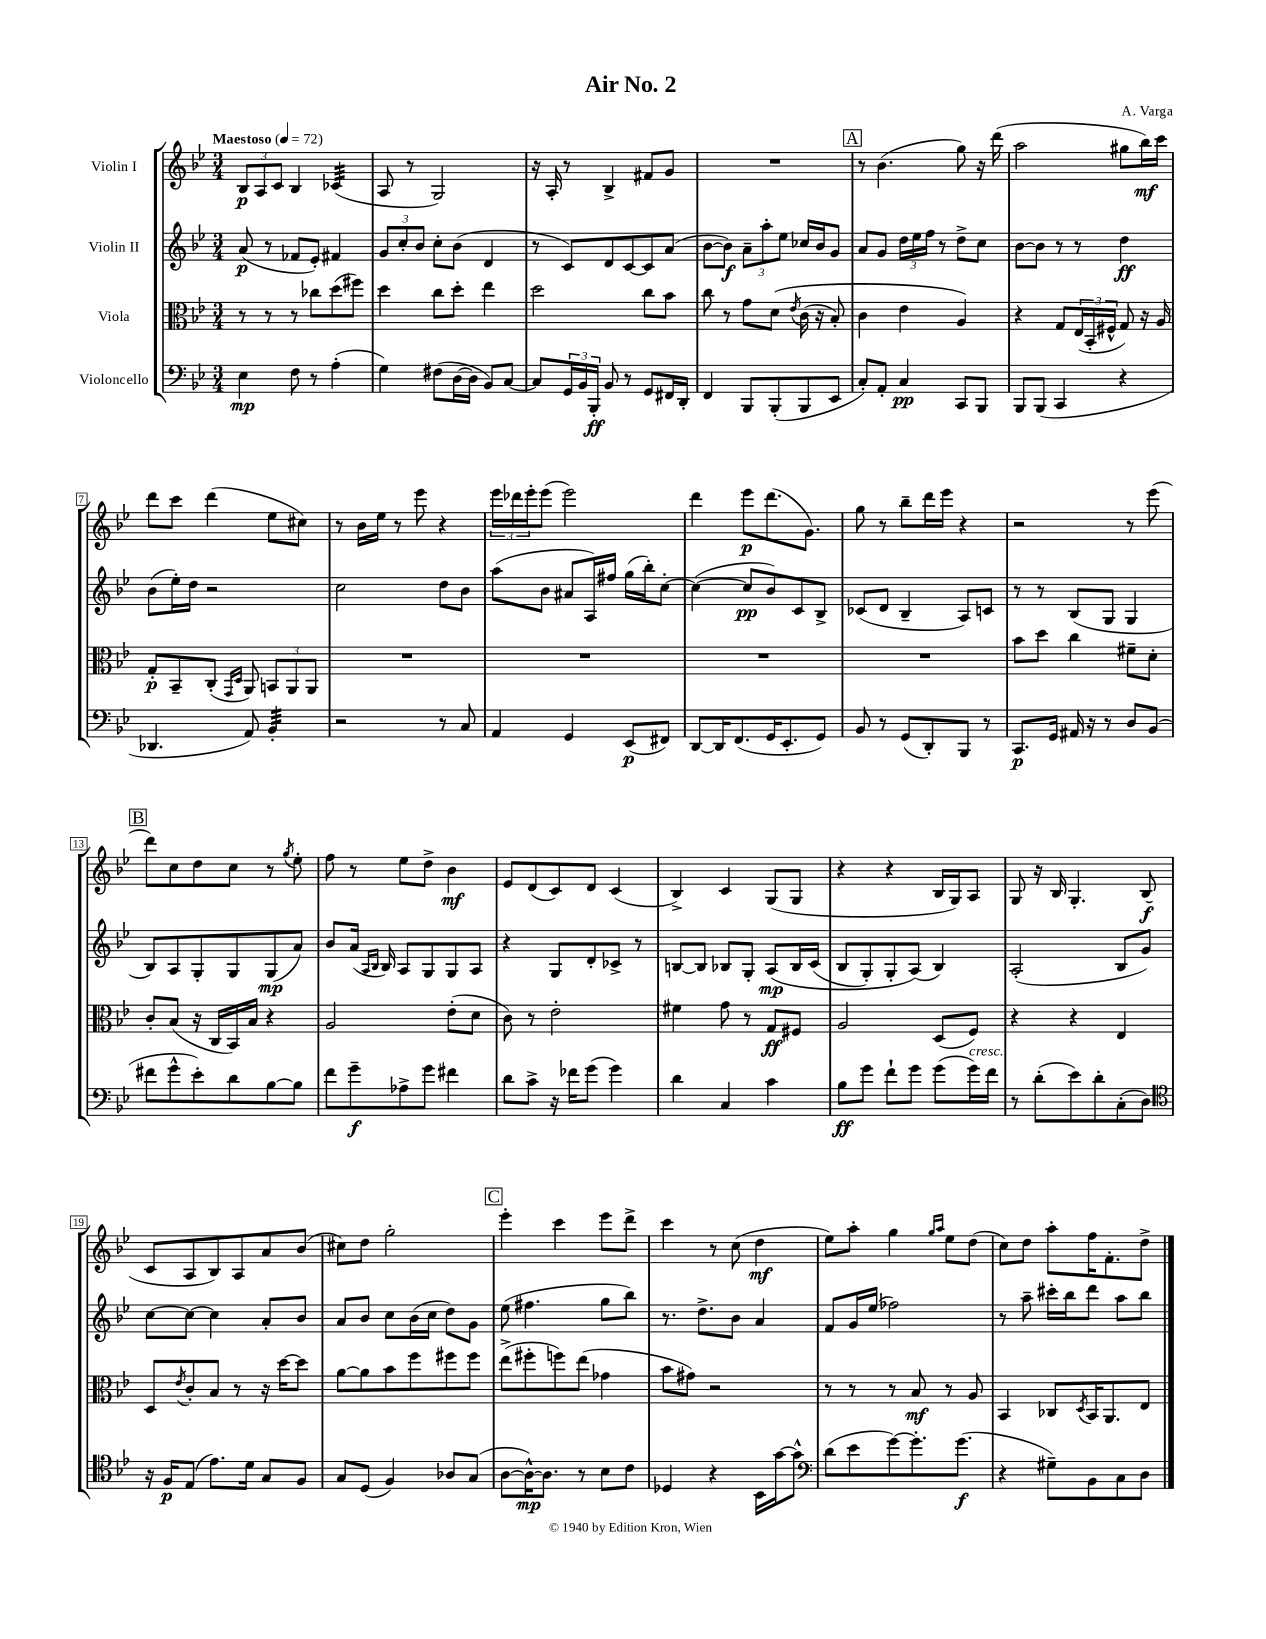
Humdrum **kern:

**kern	**kern	**kern	**kern
*staff4	*staff3	*staff2	*staff1
*clefF4	*clefC3	*clefG2	*clefG2
*k[b-e-]	*k[b-e-]	*k[b-e-]	*k[b-e-]
*M3/4	*M3/4	*M3/4	*M3/4
*MM72	*MM72	*MM72	*MM72
4E-	8r	(8a	12B-
.	.	.	12A
.	8r	8r	.
.	.	.	12c
8F	8r	8f-	4B-
8r	8cc-	8e-')	.
(4A'	(8dd	4f#	(4c-
.	8ff#)	.	.
=	=	=	=
4G)	4dd	12g	8A
.	.	12cc'	.
.	.	.	8r
.	.	12b-	.
(8F#	8cc	8cc'	2G)
[16D	8dd'	(8b-	.
16D]	.	.	.
8BB-)	4ee-	4d	.
[8C	.	.	.
=	=	=	=
8C]	2dd	8r	16r
.	.	.	16A'
24GG	.	8c)	8r
24BB-	.	.	.
24BBB-'	.	.	.
8BB-	.	8d	4B-^
8r	.	[8c	.
8GG	8cc	8c]	8f#
16FF#	8b-	(8a	8g
16DD'	.	.	.
=	=	=	=
4FF	8cc	[8b-	2.r
.	8r	8b-])	.
8BBB-	8g	12a~	.
.	.	12aa'	.
(8BBB-'	&(8d	.	.
.	.	12ee-	.
.	8qe-	.	.
8BBB-	(16c	16cc-	.
.	16r	16b-	.
8EE-	8B-')	8g	.
=	=	=	=
8C')	4c	8a	8r
8AA'	.	8g	(4.b-
4C	4e-	24dd	.
.	.	24ee-	.
.	.	24ff	.
.	.	8r	.
8CC	4A&)	8dd^	8gg)
8BBB-	.	8cc	16r
.	.	.	(16ddd
=	=	=	=
8BBB-	4r	[8b-	2aa
(8BBB-	.	8b-]	.
4CC	8G	8r	.
.	(24E-	8r	.
.	24BB-'	.	.
.	24F#^^	.	.
4r	8G)	4dd	8gg#
.	16r	.	16bb-)
.	16A	.	16ccc
=	=	=	=
4.DD-	8G'	(8b-	8ddd
.	8BB-~	16ee-')	8ccc
.	.	16dd	.
.	(8C'	2r	(4ddd
.	16qqGG	.	.
.	16qqD	.	.
8AA)	8AA)	.	.
4BB-'	12BB	.	8ee-
.	12AA	.	.
.	.	.	8cc#)
.	12AA	.	.
=	=	=	=
2r	2.r	2cc	8r
.	.	.	16b-
.	.	.	16ee-
.	.	.	8r
.	.	.	8eee-
8r	.	8dd	4r
8C	.	8b-	.
=	=	=	=
4AA	2.r	(8aa	24eee-
.	.	.	24ddd-
.	.	.	24eee-'
.	.	8b-	(8eee-
4GG	.	8a#	2eee-)
.	.	16A)	.
.	.	16ff#	.
(8EE-	.	(16gg	.
.	.	16bb-')	.
8FF#)	.	[8cc'	.
=	=	=	=
[8DD	2.r	(4cc_	4ddd
16DD]	.	.	.
(8.FF	.	.	.
.	.	8cc]	8eee-
16GG	.	8b-)	(8.ddd
8.EE-'	.	.	.
.	.	8c	.
.	.	.	8.g)
8GG)	.	8B-^	.
=	=	=	=
8BB-	2.r	(8c-	8gg
8r	.	8d	8r
(8GG	.	4B-~	8bb-~
8DD')	.	.	16ddd
.	.	.	16eee-
8BBB-	.	8A)	4r
8r	.	8c	.
=	=	=	=
8.CC	8b-	8r	2r
.	8dd	8r	.
16GG	.	.	.
16AA#	4cc	(8B-	.
16r	.	.	.
8r	.	8G	.
8D	8f#~	4G	8r
(8BB-	8d'	.	(8eee-
=	=	=	=
8f#	8c'	8B-)	8ddd)
8g^^	(8B-	8A	8cc
8e-')	16r	8G'	8dd
.	16C	.	.
8d	16BB-)	8G	8cc
.	16B-	.	.
[8B-	4r	(8G	8r
.	.	.	8qgg
8B-]	.	8a)	8ee-'
=	=	=	=
8f	2A	8b-	8ff
8g~	.	(16a	8r
.	.	16qqA	.
.	.	16qqB-	.
.	.	16B-)	.
8A-^	.	8A	8ee-
8g	.	8G	8dd^
4f#	(8e-'	8G	4b-
.	8d	8A	.
=	=	=	=
8d	8c)	4r	8e-
8c^	8r	.	(8d
16r	2e-'	8G	8c)
16f-	.	.	.
(8g	.	8d'	8d
4g)	.	8c-^	(4c
.	.	8r	.
=	=	=	=
4d	4f#	[8B	4B-^)
.	.	8B]	.
4C	8g	8B-	4c
.	8r	8G'	.
4c	8G	&(8A	(8G
.	8F#	16B-	8G
.	.	(16c	.
=	=	=	=
8B-	2A	8B-	4r
8g	.	8G')	.
8f`	.	8G'	4r
8g	.	(8A&)	.
(8g	(8D	4B-)	16B-
.	.	.	16G)
16g)	8F)	.	8A
16f	.	.	.
=	=	=	=
8r	4r	(2A'	8G
(8d'	.	.	16r
.	.	.	16B-
8e-)	4r	.	4.G'
8d'	.	.	.
(8C'	4E-	8B-	.
8D)	.	8g)	(8B-
=	=	=	=
*clefC4	*	*	*
16r	8D	[8cc	8c
16F	.	.	.
.	8qe-	.	.
(8E-	8c'	8cc_	8A
8.e-)	8B-	4cc]	8B-)
.	8r	.	8A
16d	.	.	.
8G	16r	8a'	8a
.	[16dd	.	.
8F	8dd]	8b-	(8b-
=	=	=	=
8G	[8a	8a	8cc#)
(8D	8a]	8b-	8dd
4F)	8b-	8cc	2gg'
.	8ff	(16b-	.
.	.	16cc	.
8A-	8ff#	8dd)	.
(8G	8ff#	8g	.
=	=	=	=
[8A	(8ee-^	(8ee-	4eee-'
16A^^_)	8ff#'	4.ff#	.
8.A]	.	.	.
.	8ff)	.	4ccc
8r	(8ee-	.	.
8B-	4g-	8gg	8eee-
8c	.	8bb-)	8ddd^
=	=	=	=
4D-	8b-	8.r	4ccc
.	8g#)	.	.
.	.	8.dd^	.
4r	2r	.	8r
.	.	8b-	(8cc
16BB-	.	4a	4dd
[16g	.	.	.
8g^^]	.	.	.
=	=	=	=
*clefF4	*	*	*
(8d	8r	8f	8ee-)
8e-	8r	16g	8aa'
.	.	(16ee-	.
[8g)	8r	2ff-)	4gg
8.g']	8B-	.	.
.	.	.	16qqgg
.	.	.	16qqaa
.	8r	.	8ee-
(8.g	.	.	.
.	8A	.	(8dd
=	=	=	=
4r	4BB-	8r	8cc)
.	.	8aa~	8dd
8G#~)	8C-	16ccc#'	8aa'
.	.	16bb-	.
.	8qD	.	.
8BB-	16BB-	8ddd	16ff
.	8.AA	.	8.f'
8C	.	8aa	.
8D	8E-	8bb-	8dd^
==	==	==	==
*-	*-	*-	*-
